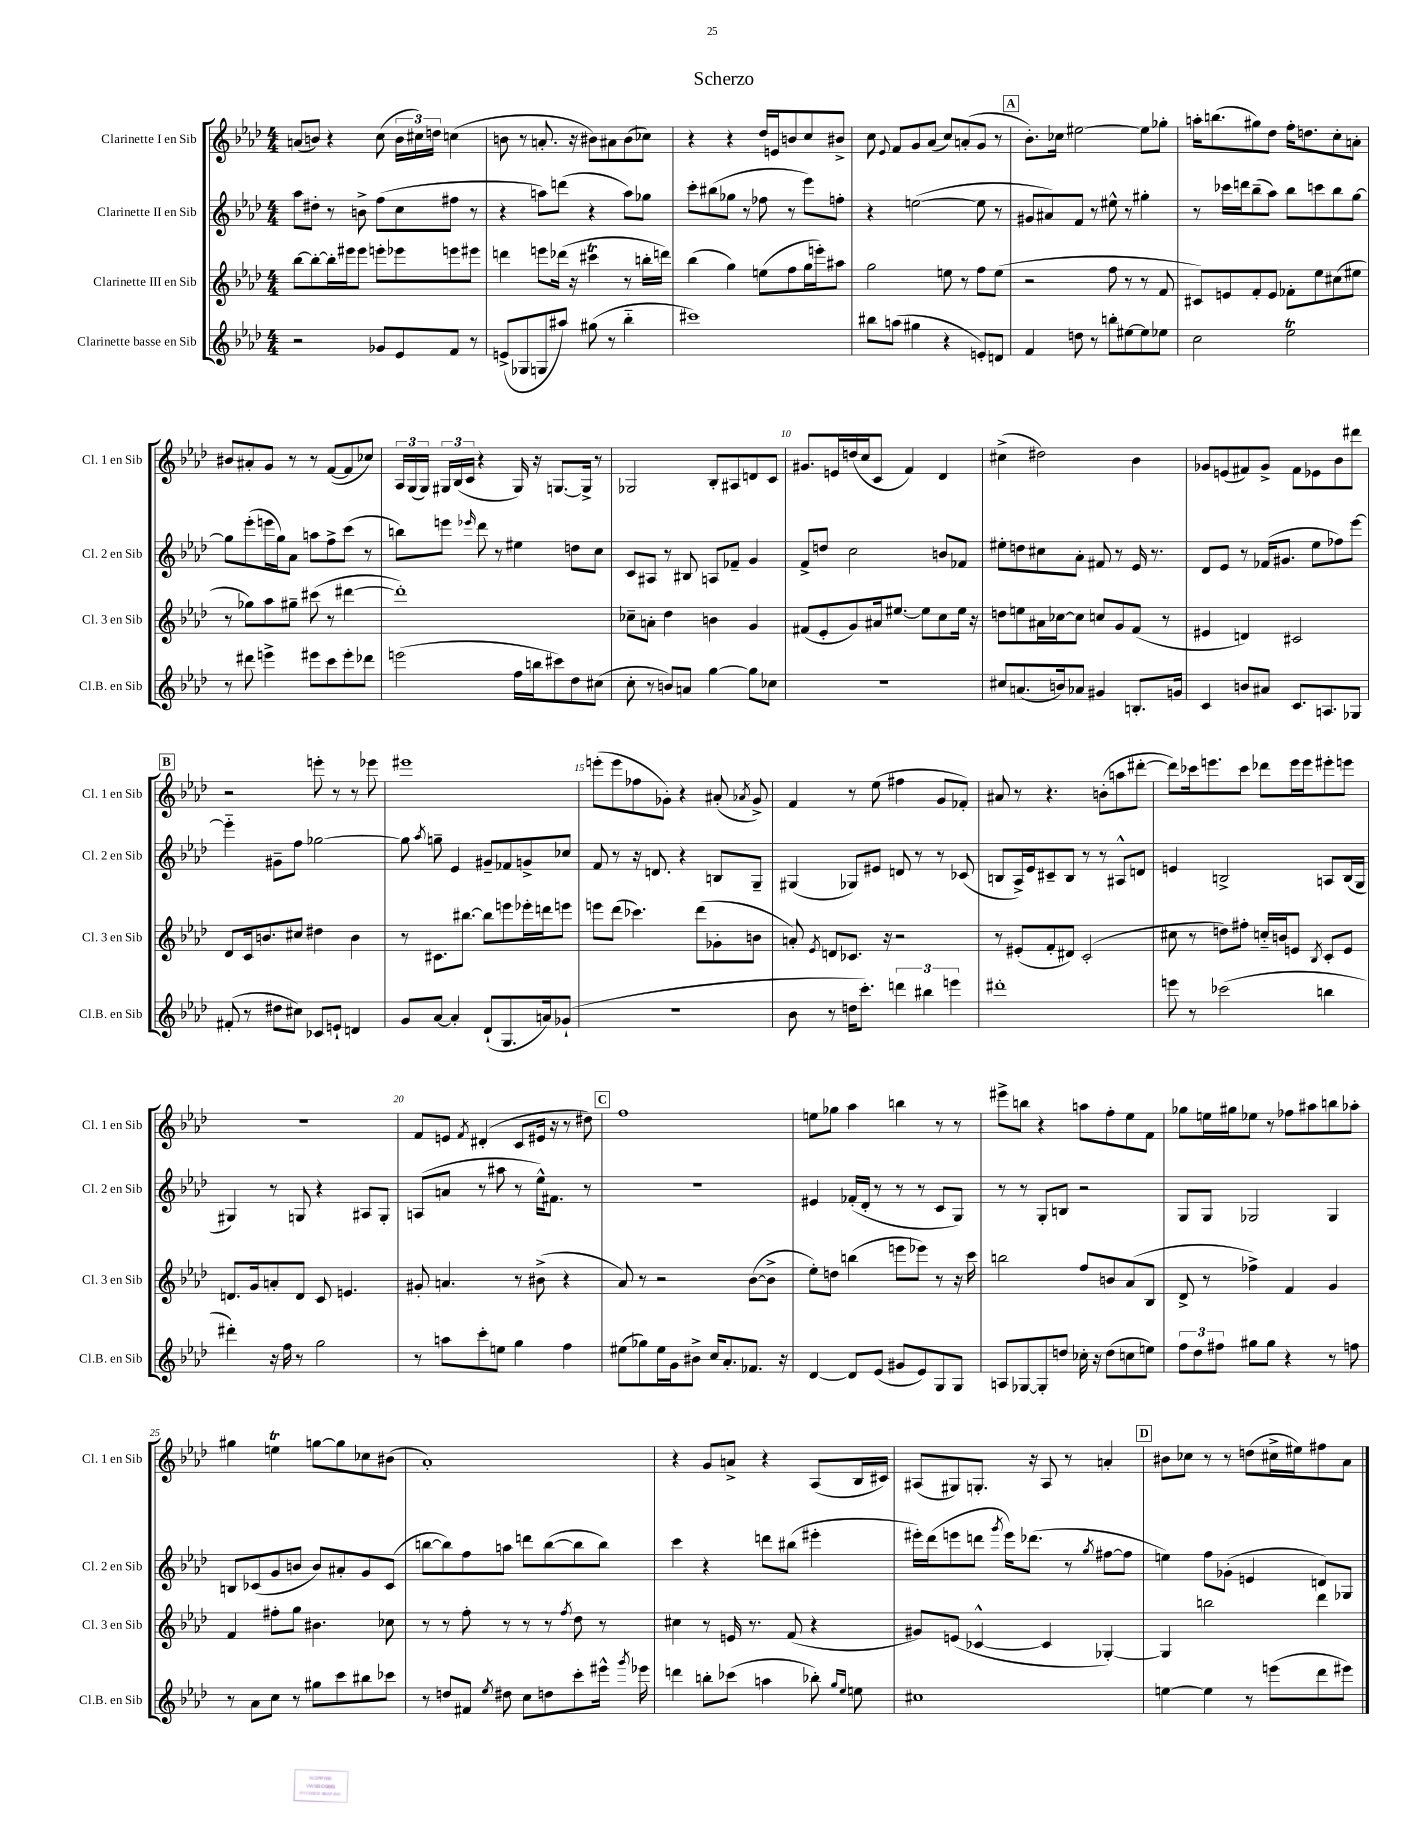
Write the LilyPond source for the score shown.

\header { title = "Scherzo" }
<<
\new StaffGroup <<
\new Staff = "s0" \with { instrumentName = "Clarinette I en Sib" shortInstrumentName = "Cl. 1 en Sib" } {
    \clef treble \key aes \major \numericTimeSignature \time 4/4
    \autoBeamOff a'8[( b'8]) r4 c''8( \tuplet 3/2 { b'16[ cis''16) d''16] } c''4( |
    b'8 r8 a'8.-. r16 bis'8[) ais'8 bis'8( ces''8]) |
    r4 r4 des''16[ e'16 b'8 c''8 bis'8]-> |
    c''8 \appoggiatura { ees'8 } f'8[ g'8 aes'8]( c''8[) a'8-.( g'8] r8 |
    \mark \markup { \box "A" } bes'8.[-.) ces''16] eis''2~ eis''8[ ges''8]-. |
    a''16[-. b''8.( gis''8) des''8] f''16[-. d''8. c''8-. a'8]-. |
    bis'8[ ais'8-. g'8] r8 r8 f'8[~( f'8 ces''8]) |
    \tuplet 3/2 { aes16[ g16( g16]) } \tuplet 3/2 { gis16[ bes16( c'16] } r4 gis16) r16 g8.[~ g16]-> r8 |
    ges2 bes8[-. ais8 d'8 c'8] |
    gis'8.[ e'16 d''16( c''16 c'8] f'4) des'4 |
    cis''4->( dis''2) bes'4 |
    ges'8[ e'8( fis'8) ges'8]-> fis'8[ ees'8 bes'8 dis'''8] |
    \mark \markup { \box "B" } r2 e'''8-. r8 r8 ees'''8 |
    eis'''1 |
    e'''8[-.( e'''8 fes''8 ges'8]-.) r4 ais'8-.( \acciaccatura { aes'8 } ges'8->) |
    f'4 r8 ees''8( fis''4 g'8[ fes'8]-.) |
    ais'8 r8 r4. b'8[-.( a''8 dis'''8]~-. |
    dis'''8[) ces'''16 e'''8. ces'''8] des'''8[ e'''16 e'''16 eis'''8-. e'''8] |
    R1 |
    f'8[ e'8] \acciaccatura { f'8 } dis'4-.( c'8[ eis'16] r16 r8 dis''8) |
    \mark \markup { \box "C" } f''1 |
    e''8[ ges''8] aes''4 b''4 r8 r8 |
    eis'''8[-> b''8] r4 a''8[ f''8-. ees''8 f'8] |
    ges''8[ e''16 gis''16 ees''8] r8 fes''8[ ais''8 b''8 aes''8]-. |
    gis''4 e''4\trill g''8[~ g''8 ces''8 bis'8]( |
    aes'1-.) |
    r4 g'8[ a'8]-> r4 aes8[( bes16 cis'16]) |
    ais8[( gis8) g8.]-. r16 ais8 r8 a'4-. |
    \mark \markup { \box "D" } bis'8[ ces''8] r8 r8 d''8[( cis''16-> eis''16) fis''8 aes'8] \bar "|." |
}
\new Staff = "s1" \with { instrumentName = "Clarinette II en Sib" shortInstrumentName = "Cl. 2 en Sib" } {
    \clef treble \key aes \major \numericTimeSignature \time 4/4
    \autoBeamOff aes''8[ dis''8]-. r8 b'8-> f''8[( c''8 fis''8] r8 |
    r4 a''8[) d'''8]( r4 a''8[) ges''8] |
    c'''8[-. bis''8( ges''8] r8 fes''8 r8 ees'''8[) f''8]-. |
    r4 e''2~( e''8 r8 |
    \mark \markup { \box "A" } gis'8[ ais'8) f'8] r8 eis''8-^ r8 gis''4-. |
    r8 ces'''16[ d'''16 bes''8--( aes''8]) bes''8[ c'''8 bes''8 g''8]~ |
    g''8[ ees'''8-.( e'''16 g''16) aes'8] a''8[ f''8-> c'''8]( r8 |
    b''8[) e'''8] \grace { ees'''16 } des'''8 r8 eis''4 d''8[ c''8] |
    c'8[ ais8] r8 bis8 a8[ fes'8]-- g'4 |
    f'8[-> d''8] c''2 b'8[ fes'8] |
    eis''8[-. d''8 cis''8 aes'8]-. fis'8 r8 ees'16 r8. |
    des'8[ ees'8] r8 fes'16[( gis'8.] ees''8[ fes''8) ees'''8]~ |
    \mark \markup { \box "B" } ees'''4-_ gis'8[-- f''8] ges''2~ |
    ges''8 \acciaccatura { aes''8 } g''8-- ees'4 gis'8[-- fes'8 g'8-> ces''8] |
    f'8 r8 r16 d'8. r4 b8[ g8]-- |
    gis4( ges8[) eis'8] d'8 r8 r8 ces'8( |
    b8[ aes16->) ees'16 cis'8-- b8] r8 r8 ais8[-^ d'8] |
    e'4 b2-> a8[ b16( g16] |
    gis4) r8 g8 r4 ais8[ g8]-. |
    a8[( a'8] r8 ais''8 r8 ees''16[-^) fis'8.] r8 |
    \mark \markup { \box "C" } R1 |
    eis'4 fes'16[-.( des'16]-. r8 r8 r8 c'8[ g8]) |
    r8 r8 g8[-. b8] r2 |
    g8[ g8] ges2 ges4 |
    b8[ ces'8( g'8 b'8] b'8[) ais'8-. g'8 ces'8]( |
    b''8[~ b''8) f''8 a''8] d'''8[ b''8~( b''8 b''8]) |
    c'''4 r4 d'''8[ bis''8]( eis'''4-. |
    eis'''16[-.) des'''16( e'''8 d'''8] \acciaccatura { g'''8 } e'''16[) des'''8.]( r8 \acciaccatura { g''8 } fis''8[~ fis''8] |
    \mark \markup { \box "D" } e''4) f''8[ ges'8]-.( e'4 d'8[) ges8] \bar "|." |
}
\new Staff = "s2" \with { instrumentName = "Clarinette III en Sib" shortInstrumentName = "Cl. 3 en Sib" } {
    \clef treble \key aes \major \numericTimeSignature \time 4/4
    \autoBeamOff bes''8[~ bes''8~-. bes''16-. eis'''16 eis'''8] e'''8[-. ees'''8 e'''8 eis'''8] |
    d'''4 e'''8[ des'''16]( r16 cis'''4\trill r8 b''16[-. d'''16]) |
    bes''4( g''4) e''8[( f''8 g''16 e'''16-.) ais''8] |
    g''2 e''8 r8 f''8[ e''8]( |
    \mark \markup { \box "A" } r2 f''8 r8 r8 f'8 |
    cis'8[) e'8 f'8-. e'8] fes'8[-. ees''8 cis''8( eis''8] |
    r8 ges''8[) aes''8 gis''8]-- cis'''8( r8 dis'''4~ |
    dis'''1-.) |
    ces''8[-- a'8]-. des''4 b'4 g'4 |
    fis'8[( ees'8-. g'8) ais'16 eis''8.]~ eis''8[ c''8 eis''16] r16 |
    d''8[ e''8 ais'16 ces''16~ ces''8] c''8[ g'8 f'8]( r8 |
    eis'4 d'4) cis'2 |
    \mark \markup { \box "B" } des'8[ c'16 b'8. cis''8] dis''4 b'4 |
    r8 cis'8.[ bis''8.]~ bis''8[ e'''8 ees'''16-. d'''16 e'''8] |
    e'''8[ des'''8]( ces'''4.) des'''8[( ges'8-. b'8] |
    a'8-.) \acciaccatura { ees'8 } d'8[ ces'8.] r16 r2 |
    r8 eis'8[-.( f'8-. dis'8]) c'2-.( |
    cis''8 r8 d''8[) fis''8]-. c''16[-_ b'16 e'8] \acciaccatura { bes8 } c'8[-. e'8] |
    d'8.[ g'16 a'8-. d'8] c'8 e'4. |
    gis'8-. a'4. r8 bis'8->( r4 |
    \mark \markup { \box "C" } aes'8) r8 r2 bes'8[~( bes'8]-> |
    ees''8[-.) d''8] b''4( e'''8[ ees'''8]) r8 r16 c'''16 |
    b''2 f''8[ b'8 aes'8( bes8] |
    des'8-> r8 fes''4->) f'4 g'4 |
    f'4 fis''8[-. g''8] bis'4. ces''8 |
    r8 r8 f''8-. r8 r8 r8 \acciaccatura { f''8 } des''8 r8 |
    cis''4 r8 e'16 r8. f'8( r4 |
    gis'8[) e'8]( ces'4~-^ ces'4 ges4~-.) |
    \mark \markup { \box "D" } ges4 b''2 des'''4 \bar "|." |
}
\new Staff = "s3" \with { instrumentName = "Clarinette basse en Sib" shortInstrumentName = "Cl.B. en Sib" } {
    \clef treble \key aes \major \numericTimeSignature \time 4/4
    \autoBeamOff r2 ges'8[ ees'8 f'8] r8 |
    e'8[->( ges8 g8 ais''8]) gis''8( r8 bes''4-_ |
    cis'''1) |
    bis''8[ a''8]( gis''4 r4 e'8[-.) d'8] |
    \mark \markup { \box "A" } f'4 d''8 r8 b''8[-. eis''8~ eis''8 ees''8] |
    c''2 ees''2\trill |
    r8 dis'''8 e'''4-> eis'''8[ c'''8 eis'''8-. des'''8] |
    e'''2( f''16[ b''16 cis'''8) des''8 cis''8]( |
    c''8-. r8 b'8[) a'8] g''4~ g''8[ ces''8] |
    R1 |
    cis''8[ a'8.( b'16) aes'8] gis'4 b8.[-. g'16] |
    c'4 b'8[ ais'8] c'8.[ a8. ges8] |
    \mark \markup { \box "B" } fis'8-.( r8 dis''8[ cis''8]) ces'8[ e'8]-! d'4 |
    g'8[ aes'8]~ aes'4-. des'8[-!( g8. a'16) ges'8]-!( |
    r1 |
    bes'8 r8 d''16[ c'''8.]-.) \tuplet 3/2 { d'''4 bis''4 e'''4 } |
    dis'''1-. |
    e'''8 r8 ces'''2( b''4 |
    dis'''4-.) r16 f''16 r8 g''2 |
    r8 a''8[ c'''8-. e''8] g''4 f''4 |
    \mark \markup { \box "C" } eis''8[( ges''8) eis''16 g'16 bis'8]-> c''16[ aes'8.-. fes'8.] r16 |
    des'4~ des'8[ ees'8]( gis'8[ ees'8) g8 g8] |
    a8[ ges8~ ges8-. d''8] ces''16-. r16 d''8[( c''8 e''8]) |
    \tuplet 3/2 { f''8[ des''8 fis''8] } gis''8[ gis''8] r4 r8 f''8 |
    r8 aes'8[ c''8] r8 gis''8[ c'''8 bis''8 ces'''8] |
    r8 d''8[ fis'8] \acciaccatura { ees''8 } dis''8 c''8[ d''8 c'''8-. eis'''16]-^ \acciaccatura { g'''8 } ees'''16 |
    d'''4 b''8[-. ces'''8]( a''4 bes''8-.) \grace { g''16[ ees''16] } e''8 |
    cis''1 |
    \mark \markup { \box "D" } e''4~ e''4 r8 e'''8[( des'''8 eis'''8]) \bar "|." |
}
>>
>>
\layout { \context { \Score \override BarNumber.break-visibility = ##(#f #t #t) barNumberVisibility = #(every-nth-bar-number-visible 5) } }
